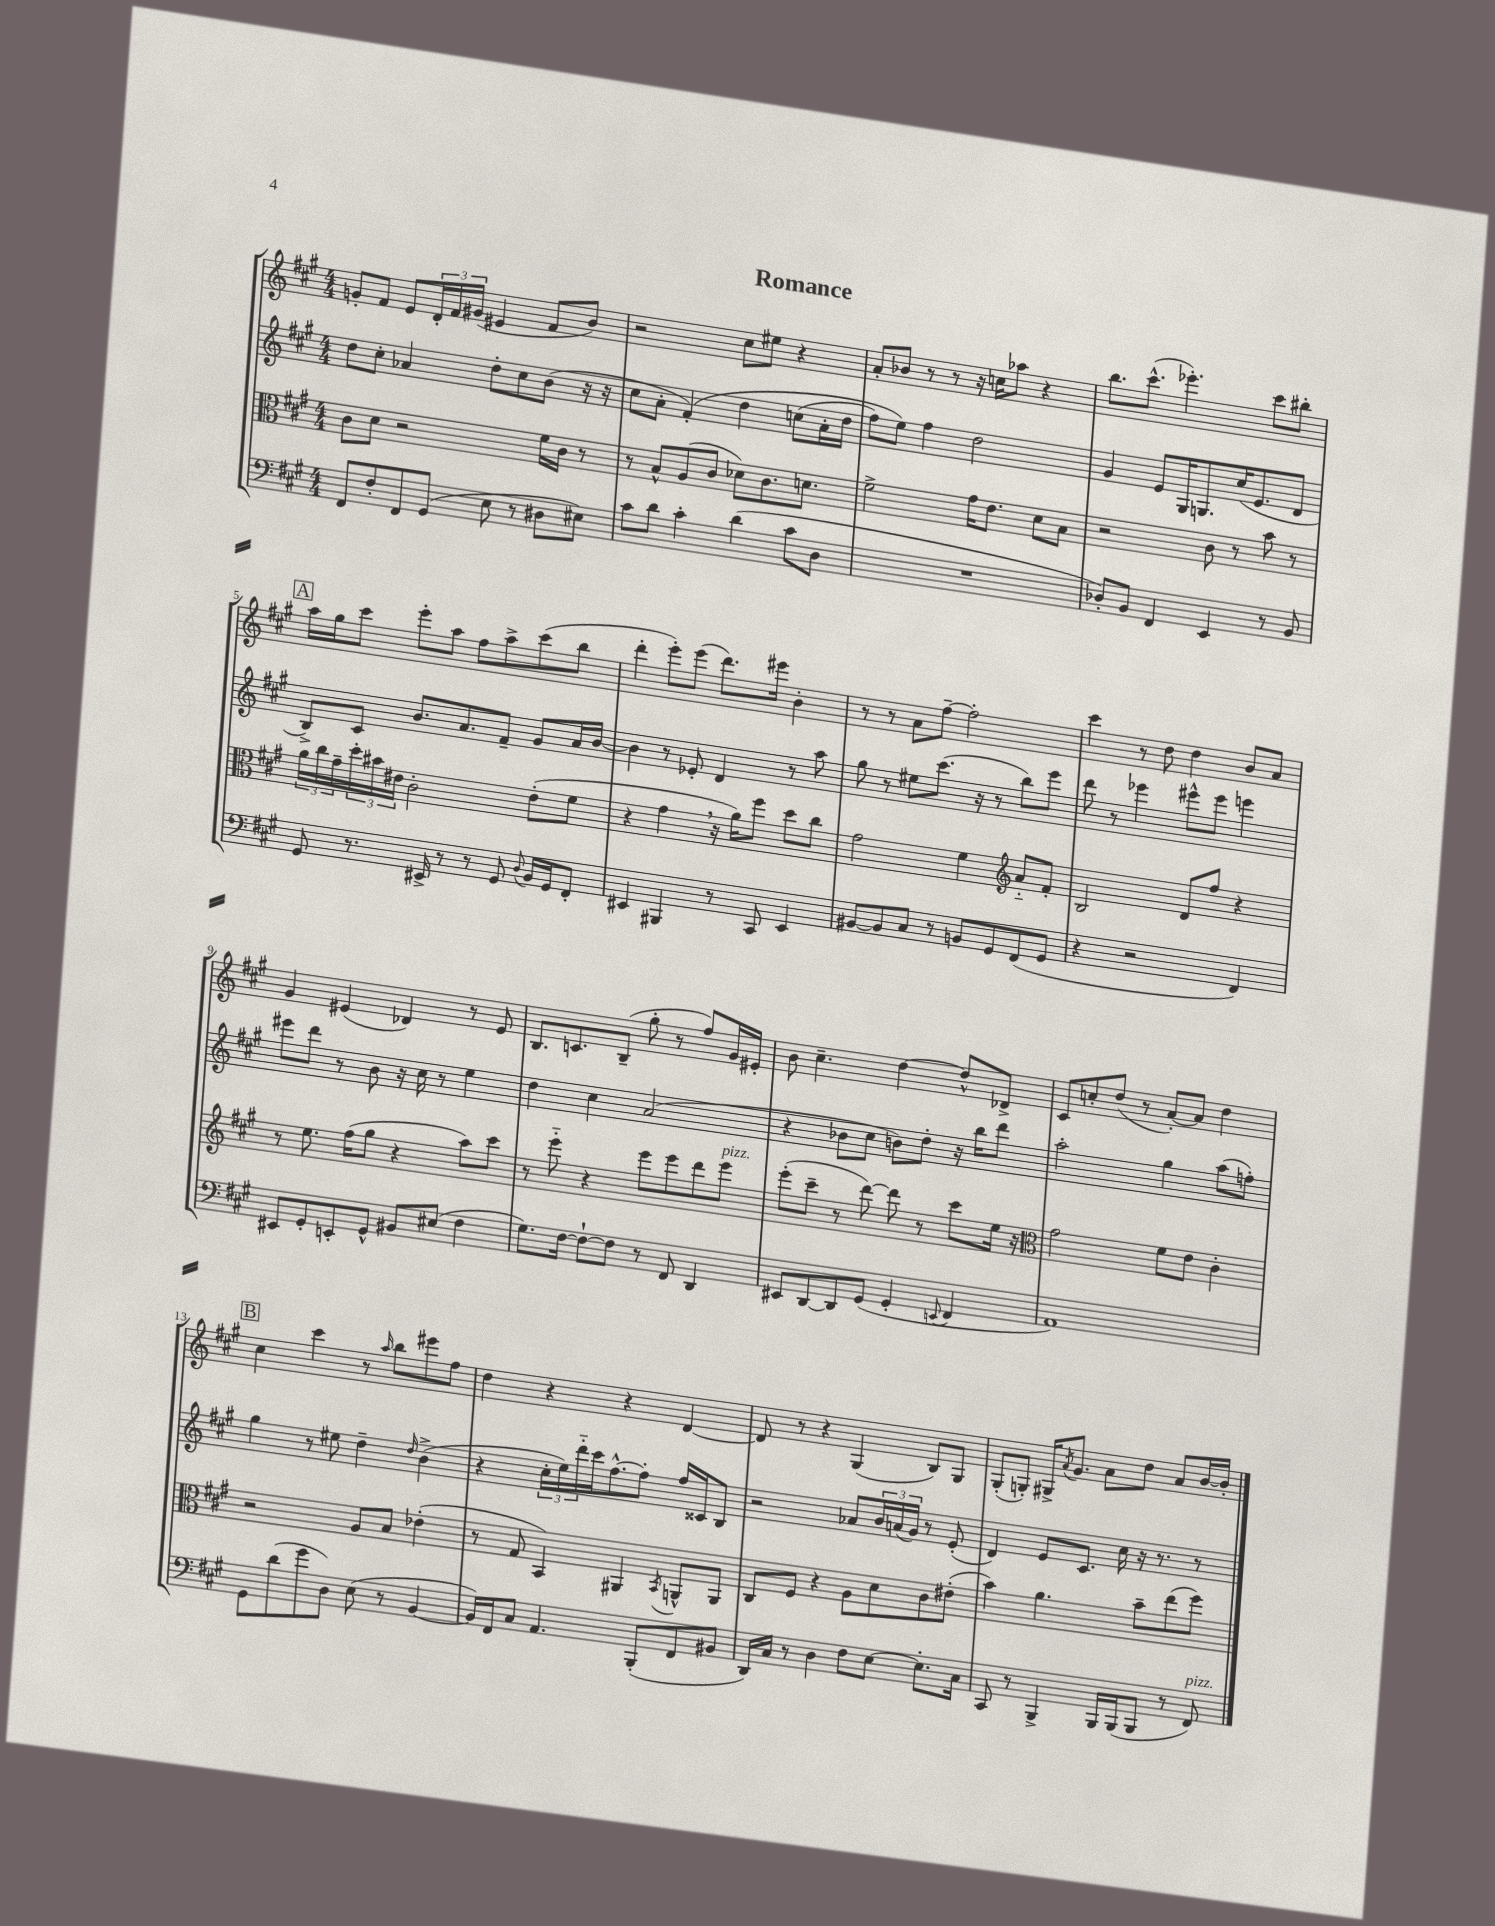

**kern	**kern	**kern	**kern
*part4	*part3	*part2	*part1
*staff4	*staff3	*staff2	*staff1
*clefF4	*clefC3	*clefG2	*clefG2
*k[f#c#g#]	*k[f#c#g#]	*k[f#c#g#]	*k[f#c#g#]
*M4/4	*M4/4	*M4/4	*M4/4
=1	=1	=1	=1
8FF#/L	8c#\L	8dd\L	8gn'/L
8F#'/	8d\J	8cc#'\J	8f#/J
8FF#/	2r	4a-X/	8e/L
(8GG#/J	.	.	24d'/L
.	.	.	24f#/
.	.	.	(24g#X/JJ
8E\	.	8dd'\L	4e#X/
8r	.	8cc#\	.
8D#X\L	16f#\LL	(8b\J	8f#/L
.	16c#\JJ	.	.
8E#X\J)	8r	16r	8b/J)
.	.	16r	.
=2	=2	=2	=2
8c#\L	8r	8cc#\L	2r
8d\J	8B^^/L	8a'\J	.
4c#'\	(8A/	(4f#'/)	.
.	8c#/J	.	.
(4d\	8d-X\L)	4dd\	8cc#\L
.	8.c#\	.	8ee#X\J
8c#\L	.	(8ccn\L	4r
.	8.dn\J	.	.
8D\J	.	16a'\L	.
.	.	16dd\JJ	.
=3	=3	=3	=3
1r	2f#^\	8ff#\L)	8a'/L
.	.	8ee\J)	8b-X/J
.	.	4ff#\	8r
.	.	.	8r
.	16g#\KL	2dd\	16r
.	8.e\J	.	16ccn\KL
.	.	.	8aa-X\J
.	8d\L	.	4r
.	8B\J	.	.
=4	=4	=4	=4
8D-X'/L)	2r	4g#/	8.bb\L
8BB/J	.	.	.
.	.	.	(8.ccc#^^\J
4FF#/	.	8e/L	.
.	.	16G#/K	4.eee-X'\)
.	.	8.Gn/	.
4EE/	8c#\	.	.
.	8r	(16cc#/K	.
.	.	8.e/	.
8r	8b\	.	8ccc#\L
8BB/	8r	8d/J	8bb#X'\J
!!LO:LB:g=z
!!LO:REH:place=s1:t=A
=5	=5	=5	=5
8GG#/	24a\LL	8B^/L)	16aa\LL
.	24cc#\	.	.
.	.	.	16gg#\J
.	24g#~\	.	.
8.r	24dd'\	8c#/J	8ccc#\J
.	24b#X\	.	.
.	24e#X\JJ	.	.
.	2c#'\	8.b/L	8eee'\L
16EE#X^/	.	.	.
8r	.	.	8aa\J
.	.	8.a/	.
8r	.	.	8ff#\L
8GG#/	.	8f#~/J	8aa^\
8qqD/	.	.	.
16BB/LL	(8e#'\L	8g#/L	(8ccc#\
16GG#/J	.	.	.
8FF#'/J	8f#\J	16a/L	8bb\J
.	.	[16b/JJ	.
=6	=6	=6	=6
4EE#X/	4r	4b\]	4ddd'\
4BBB#X/	4g#,\	8r	8eee'\L)
.	.	8e-X'/	(8eee\J
8r	16r	4d/	8.ddd\L)
.	16a\KL)	.	.
8CC#/	8ff#\J	.	.
.	.	.	16eee#X\Jk
4EE#/	8dd\L	8r	4b'\
.	8cc#\J	8aa\	.
=7	=7	=7	=7
[8BB#X/L	2g#\	8gg#\	8r
8BB#/]	.	8r	8r
8C#/J	.	8ee#X\L	8a\L
8r	.	(8.ccc#\J	[8ff#~\J
8BBn/L	4f#\	.	2ff#'\]
.	.	16r	.
8GG#/	.	8r	.
*	*clefG2	*	*
(8FF#/	8a/L	8bb\L)	.
8GG#/J	8f#'/J	8eee\J	.
=8	=8	=8	=8
4r	2B/	8ddd\	4ccc#\
.	.	8r	.
2r	.	4eee-X\	8r
.	.	.	8dd\
.	8d/L	8eee#X^^\L	4dd\
.	8ff#/J	8eee#\J	.
4FF#/)	4r	4eeen\	8b/L
.	.	.	8a/J
!!LO:LB:g=z
=9	=9	=9	=9
8EE#X/L	8r	8eee#X\L	4g#/
8GG#'/	8.ee\	8ddd\J	.
8EEn'/	.	8r	(4e#X/
.	(16ff#\KL	.	.
8GG#^^/J	8gg#\J	8b\	.
8BB#X/L	4r	16r	4d-X/)
.	.	16cc#\	.
(8E#X/J	.	8r	.
4F#\	8aa\L)	4ee\	8r
.	8ccc#\J	.	8e#/
=10	=10	=10	=10
8.G#\L)	8r	4dd\	8.B/L
.	8eee\	.	.
[16F#\Jk	.	.	8.cn/
8F#`\L_	4r	4cc#\	.
8F#\J]	.	.	(8B~/J
8r	8eee\L	(2a/	8gg#'\
8FF#/	8eee\	.	8r
4DD/	8ddd\	.	8ff#/L)
!	!LO:TX:a:i:t=pizz.	!	!
.	8eee\J	.	16g#/L
.	.	.	16e#X'/JJ
=11	=11	=11	=11
8EE#X/L	(8eee'\L	4r	8b\
[8DD/	8ccc#~\J	.	4.cc#~\
8DD/]	8r	8b-X\L	.
(8GG#/J	[8ddd\)	8cc#\J	.
4GG#'/	8ddd\]	8bn\L)	[4dd\
.	8r	8dd'\J	.
8qqEEn/	.	.	.
4FF#/	8ccc#\L	16r	8dd^^/L]
.	.	16bb\KL	.
.	16ee\Jk	8ddd\J	8d-X^/J
.	16r	.	.
=12	=12	=12	=12
*	*clefC3	*	*
1AA)	2g#\	2aa'\	8c#/L
.	.	.	8ccn'/
.	.	.	(8dd/J
.	.	.	8r
.	8f#\L	4gg#\	[8a'/L)
.	8e\J	.	8a/J]
.	4c#'\	(8aa\L	4dd\
.	.	8ffn'\J)	.
!!LO:LB:g=z
!!LO:REH:place=s1:t=B
=13	=13	=13	=13
8GG#\L	2r	4gg#\	4cc#\
(8d\	.	.	.
8g#\	.	8r	4ccc#\
8D\J)	.	8ee#X\	.
(8E\	8A/L	4dd~\	8r
.	.	.	16qqaa/
8r	8B/J	.	8bb\L
.	.	16qqdd/	.
[4BB/	(4e-X'\	(4b^\	8eee#X\
.	.	.	8ff#\J
=14	=14	=14	=14
16BB/LL])	8r	4r	4dd\
16FF#/J	.	.	.
8C#/J	8G#/	.	.
4.AA/	4BB/)	24cc#'\LL	4r
.	.	24ee\)	.
.	.	24ddd\	.
.	.	16ccc#\J	.
.	.	[8.ff#^^\	.
.	4AA#X/	.	4r
(8BBB'/L	.	8ff#'\J]	.
.	8qBB/	.	.
8FF#/	8AAn^^/L	16ff#/LL	[4d/
.	.	16c##X/J	.
8BB#X/J	8AA/J	8B/J	.
=15	=15	=15	=15
16DD/LL)	8C#/L	2r	8d/]
16C#/JJ	.	.	.
8r	8F#/J	.	8r
4D\	4r	.	4r
8F#\L	8A\L	8a-X/L	(4G#/
[8E\J	8d\	24b/L	.
.	.	(24an/	.
.	.	24g#/JJ)	.
8.E'\L]	8c#\	8r	8B/L)
.	(8e#X'\J	(8e'/	8G#/J
16C#\Jk	.	.	.
=16	=16	=16	=16
8CC#/	4b\)	4d/)	(8G#'/L
8r	.	.	8Gn'/J)
4BBB^/	4.a\	8e/L	16G#X^/KL
.	.	.	8qa/
.	.	.	8.g#/J
.	.	8.c#/J	.
16BBB/LL	.	.	8a\L
(16BBB/J	.	16cc#\	.
8BBB/J	8b~\L	16r	8dd\J
.	.	8.r	.
8r	(8ee\	.	8a/L
!LO:TX:a:i:t=pizz.	!	!	!
8FF#/)	8ff#\J)	8r	[16b/L
.	.	.	16b'/JJ]
==	==	==	==
*-	*-	*-	*-
